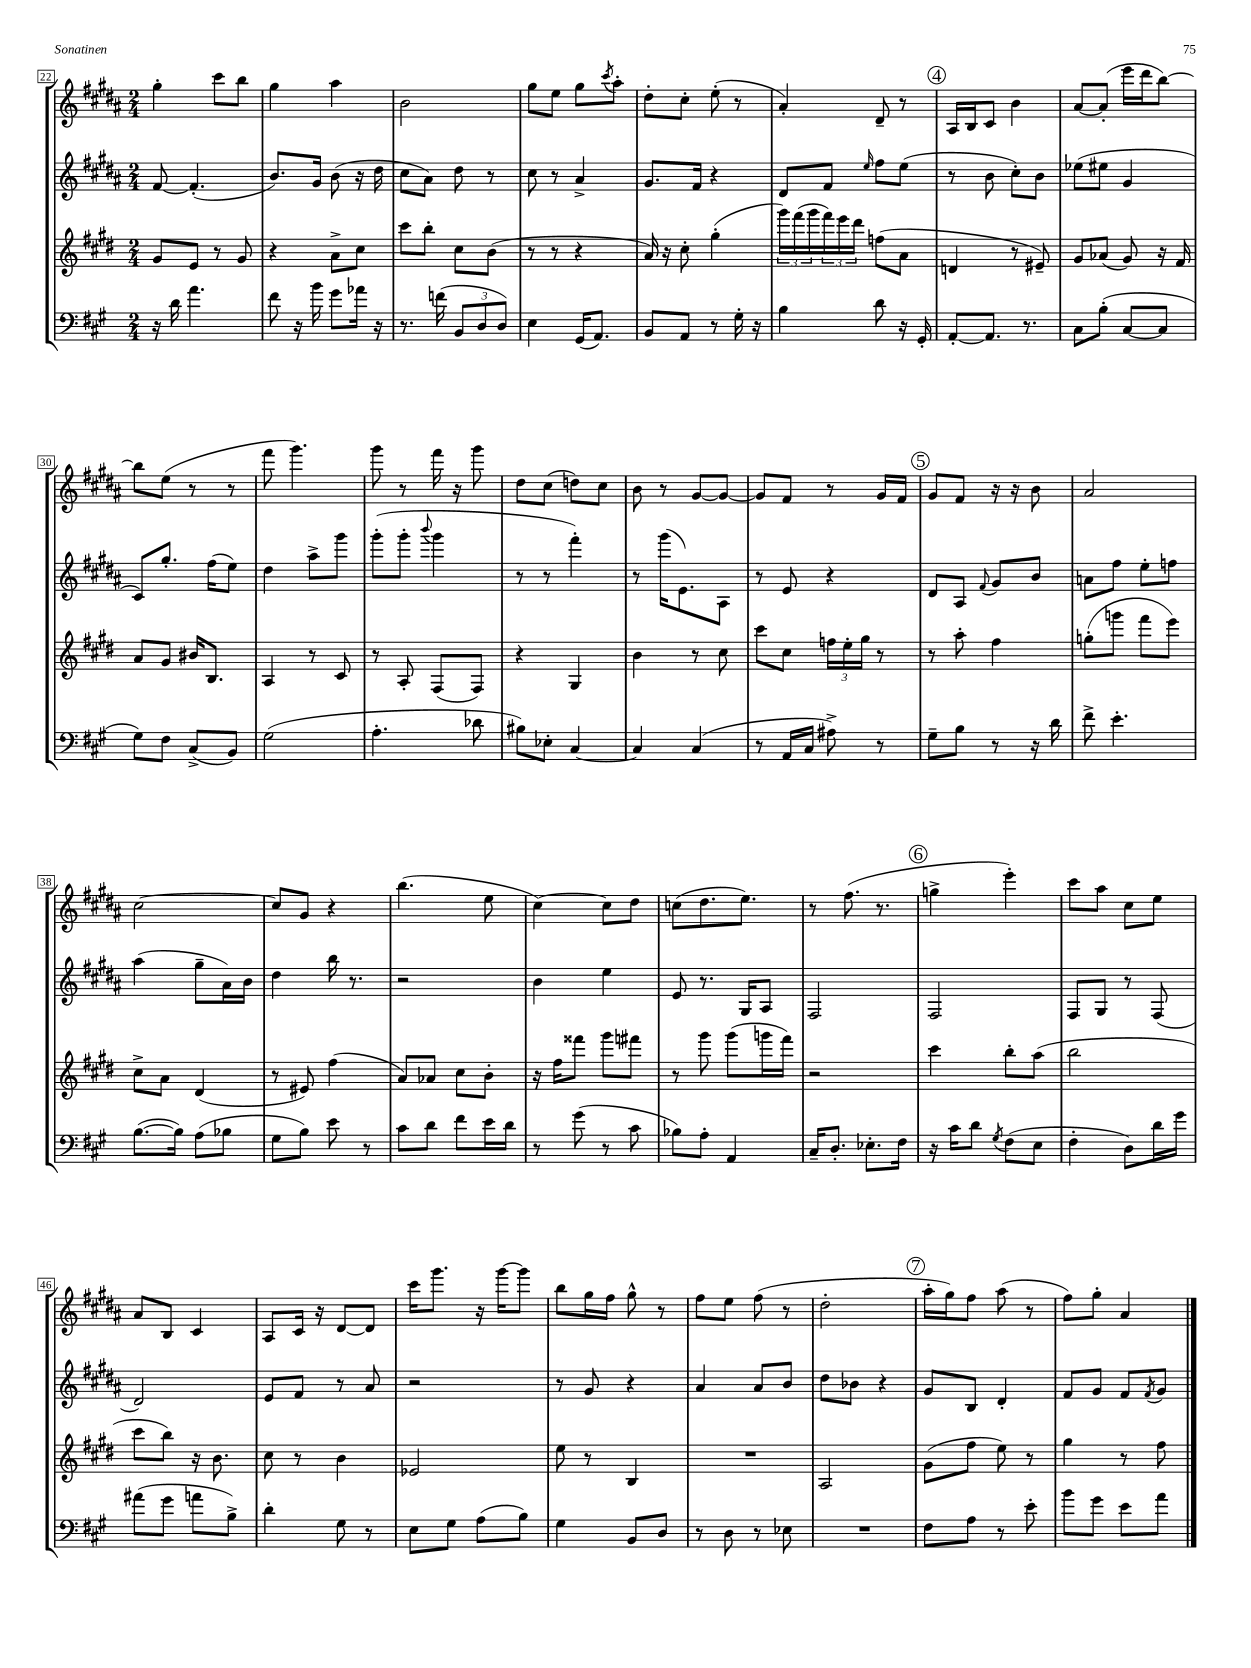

**kern	**kern	**kern	**kern
*part4	*part3	*part2	*part1
*staff4	*staff3	*staff2	*staff1
*clefF4	*clefG2	*clefG2	*clefG2
*k[f#c#g#]	*k[f#c#g#d#]	*k[f#c#g#d#a#]	*k[f#c#g#d#a#]
*M2/4	*M2/4	*M2/4	*M2/4
=22	=22	=22	=22
16r	8g#/L	[8f#/	4gg#'\
16d\	.	.	.
4.a\	8e/J	(4.f#'/]	.
.	8r	.	8ccc#\L
.	8g#/	.	8bb\J
=23	=23	=23	=23
8f#\	4r	8.b/L)	4gg#\
16r	.	.	.
16b\	.	16g#/Jk	.
8g#\L	8a^\L	(8b\	4aa#\
16a-X\Jk	8cc#\J	16r	.
16r	.	16dd#\	.
=24	=24	=24	=24
8.r	8ccc#\L	8cc#\L	2b\
.	8bb'\J	8a#\J)	.
(16fn\	.	.	.
12BB/L	8cc#\L	8dd#\	.
12D/	.	.	.
.	(8b\J	8r	.
12D/J)	.	.	.
=25	=25	=25	=25
4E\	8r	8cc#\	8gg#\L
.	8r	8r	8ee\J
(16GG#/KL	4r	4a#^/	8gg#\L
8.AA/J)	.	.	.
.	.	.	8qccc#/
.	.	.	8aa#'\J
=26	=26	=26	=26
8BB/L	16a/)	8.g#/L	8dd#'\L
.	16r	.	.
8AA/J	8cc#'\	.	8cc#'\J
.	.	16f#/Jk	.
8r	(4gg#'\	4r	(8ee'\
16G#'\	.	.	8r
16r	.	.	.
=27	=27	=27	=27
4B\	24ggg#\LL)	8d#/L	4a#'/)
.	(24fff#\	.	.
.	24ggg#\	.	.
.	24fff#\)	8f#/J	.
.	24eee\	.	.
.	24ddd#\JJ	.	.
.	.	16qqee/	.
8d\	(8ffn\L	8ff#\L	8d#~/
16r	8a\J	(8ee\J	8r
16GG#'/	.	.	.
!!LO:REH:place=s1:t=4
=28	=28	=28	=28
[8AA'/L	4dn/	8r	16A#/LL
.	.	.	16B/J
8.AA/J]	.	8b\	8c#/J
.	8r	8cc#'\L)	4b\
8.r	.	.	.
.	8e#X~/)	8b\J	.
=29	=29	=29	=29
8C#\L	8g#/L	(8ee-X\L	[8a#/L
(8B'\J	(8a-X/J	8ee#X\J	(8a#'/J]
[8C#/L	8g#/)	4g#/	16eee\LL
.	.	.	16ddd#\J
8C#/J]	16r	.	[8bb\J)
.	16f#/	.	.
!!LO:LB:g=z
=30	=30	=30	=30
8G#\L)	8a/L	8c#/L)	8bb\L]
8F#\J	8g#/J	8.gg#'/J	(8ee\J
(8C#^/L	16b#X/KL	.	8r
.	8.B/J	(16ff#\KL	.
8BB/J)	.	8ee\J)	8r
=31	=31	=31	=31
(2G#\	4A/	4dd#\	8fff#\
.	.	.	4.ggg#\)
.	8r	8aa#^\L	.
.	8c#/	8ggg#\J	.
=32	=32	=32	=32
4.A'\	8r	(8ggg#'\L	8ggg#\
.	8A'/	8ggg#'\J	8r
.	.	8qqbbb/	.
.	(8F#/L	4ggg#\	16fff#\
.	.	.	16r
8d-X\	8F#/J)	.	8ggg#\
=33	=33	=33	=33
8B#X\L)	4r	8r	8dd#\L
8E-X'\J	.	8r	(8cc#\J
[4C#/	4G#/	4fff#'\)	8ddn\L)
.	.	.	8cc#\J
=34	=34	=34	=34
4C#/]	4b\	8r	8b\
.	.	(16ggg#\KL	8r
.	.	8.e\)	.
(4C#/	8r	.	[8g#/L
.	8cc#\	8A#\J	8g#/J_
=35	=35	=35	=35
8r	8ccc#\L	8r	8g#/L]
16AA/LL	8cc#\J	8e/	8f#/J
16C#/JJ	.	.	.
8A#X^\)	24ffn\LL	4r	8r
.	24ee'\	.	.
.	24gg#\JJ	.	.
8r	8r	.	16g#/LL
.	.	.	16f#/JJ
!!LO:REH:place=s1:t=5
=36	=36	=36	=36
8G#~\L	8r	8d#/L	8g#/L
8B\J	8aa'\	8A#/J	8f#/J
.	.	8qqf#/	.
8r	4ff#\	8g#/L	16r
.	.	.	16r
16r	.	8b/J	8b\
16d\	.	.	.
=37	=37	=37	=37
8f#^\	(8ggn'\L	8an\L	2a#/
4.e'\	8gggn\J	8ff#\J	.
.	8fff#\L	8ee'\L	.
.	8eee\J)	8ffn\J	.
!!LO:LB:g=z
=38	=38	=38	=38
([8.B\L	8cc#^\L	(4aa#\	[2cc#\
.	8a\J	.	.
16B\Jk])	.	.	.
(8A\L	(4d#/	8gg#~\L	.
8B-X\J	.	16a#\L)	.
.	.	16b\JJ	.
=39	=39	=39	=39
8G#\L	8r	4dd#\	8cc#/L]
8B\J)	8e#X/)	.	8g#/J
8e\	(4ff#\	16bb\	4r
.	.	8.r	.
8r	.	.	.
=40	=40	=40	=40
8c#\L	8a/L)	2r	(4.bb\
8d\J	8a-X/J	.	.
8f#\L	8cc#\L	.	.
16e\L	8b'\J	.	8ee\
16d\JJ	.	.	.
=41	=41	=41	=41
8r	16r	4b\	[4cc#\)
.	16ff#\KL	.	.
(8g#\	8fff##X\J	.	.
8r	8ggg#\L	4ee\	8cc#\L]
8c#\	8fff#X\J	.	8dd#\J
=42	=42	=42	=42
8B-X\L)	8r	8e/	(8ccn\L
8A'\J	8ggg#\	8.r	8.dd#\
4AA/	(8ggg#\L	.	.
.	.	16G#/KL	8.ee\J)
.	16gggn\L	8A#/J	.
.	16fff#\JJ)	.	.
=43	=43	=43	=43
16C#~/KL	2r	2F#/	8r
8.D'/J	.	.	.
.	.	.	(8.ff#\
8.E-X'\L	.	.	.
.	.	.	8.r
16F#\Jk	.	.	.
!!LO:REH:place=s1:t=6
=44	=44	=44	=44
16r	4ccc#\	2F#/	4ggn^\
16c#\KL	.	.	.
8d\J	.	.	.
8qG#/	.	.	.
(8F#\L	8bb'\L	.	4eee'\)
8E\J	(8aa\J	.	.
=45	=45	=45	=45
4F#'\	2bb\	8F#/L	8ccc#\L
.	.	8G#/J	8aa#\J
8D\L)	.	8r	8cc#\L
16d\L	.	(8F#/	8ee\J
16g#\JJ	.	.	.
!!LO:LB:g=z
=46	=46	=46	=46
(8a#X\L	8ccc#\L	2d#/)	8a#/L
8g#\J	8bb\J)	.	8B/J
8an\L	16r	.	4c#/
.	8.b\	.	.
8B^\J)	.	.	.
=47	=47	=47	=47
4d'\	8cc#\	8e/L	8A#/L
.	8r	8f#/J	16c#/Jk
.	.	.	16r
8G#\	4b\	8r	[8d#/L
8r	.	8a#/	8d#/J]
=48	=48	=48	=48
8E\L	2e-X/	2r	16ccc#\KL
.	.	.	8.ggg#\J
8G#\J	.	.	.
(8A\L	.	.	16r
.	.	.	[16ggg#\KL
8B\J)	.	.	8ggg#\J]
=49	=49	=49	=49
4G#\	8ee\	8r	8bb\L
.	8r	8g#/	16gg#\L
.	.	.	16ff#\JJ
8BB/L	4B/	4r	8gg#^^\
8D/J	.	.	8r
=50	=50	=50	=50
8r	2r	4a#/	8ff#\L
8D\	.	.	8ee\J
8r	.	8a#/L	(8ff#\
8E-X\	.	8b/J	8r
=51	=51	=51	=51
2r	2A/	8dd#\L	2dd#'\
.	.	8b-X\J	.
.	.	4r	.
!!LO:REH:place=s1:t=7
=52	=52	=52	=52
8F#\L	(8g#\L	8g#/L	16aa#'\LL
.	.	.	16gg#\J)
8A\J	8ff#\J	8B/J	8ff#\J
8r	8ee\)	4d#'/	(8aa#\
8e'\	8r	.	8r
=53	=53	=53	=53
8b\L	4gg#\	8f#/L	8ff#\L)
8g#\J	.	8g#/J	8gg#'\J
8e\L	8r	8f#/L	4a#/
.	.	8qf#/	.
8a\J	8ff#\	8g#/J	.
==	==	==	==
*-	*-	*-	*-
